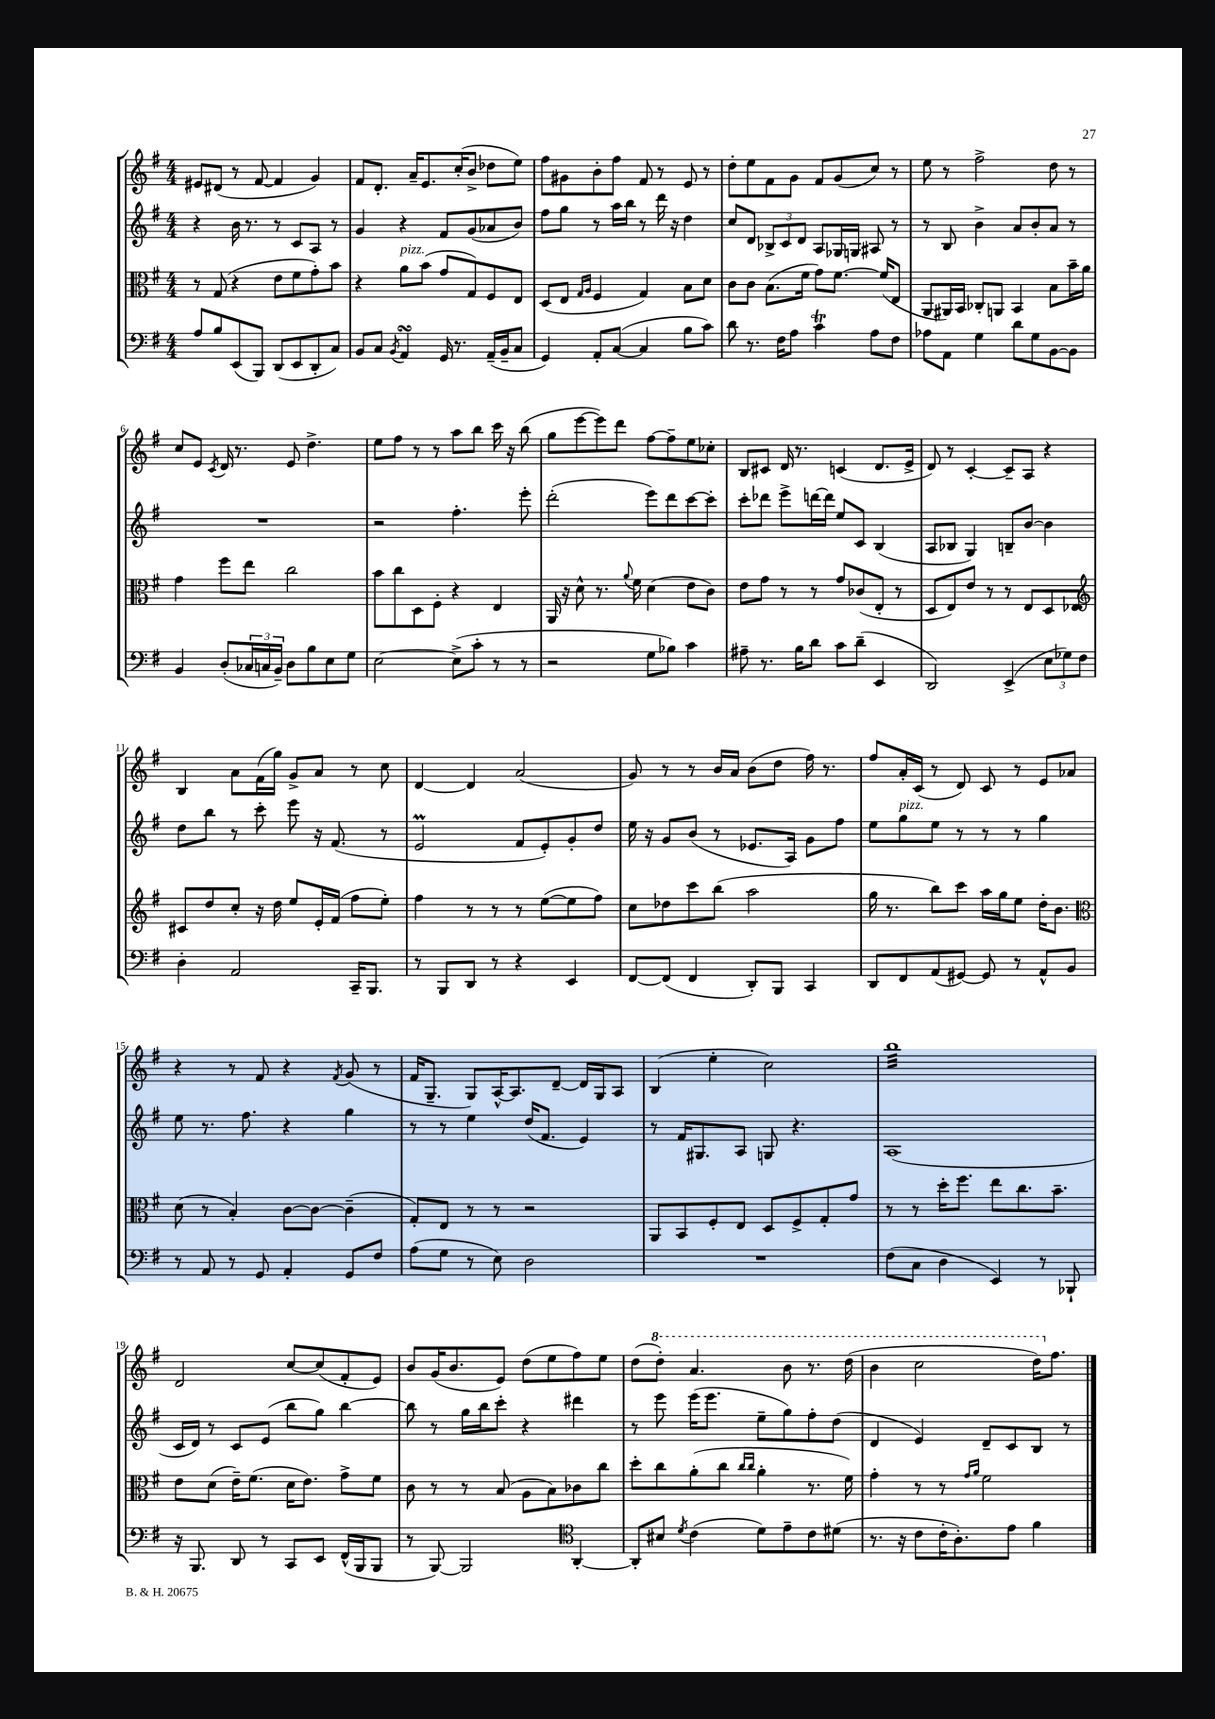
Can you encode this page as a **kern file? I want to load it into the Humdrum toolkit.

**kern	**kern	**kern	**kern
*part4	*part3	*part2	*part1
*staff4	*staff3	*staff2	*staff1
*clefF4	*clefC3	*clefG2	*clefG2
*k[f#]	*k[f#]	*k[f#]	*k[f#]
*M4/4	*M4/4	*M4/4	*M4/4
=1	=1	=1	=1
8A/L	8r	4r	8e#X/L
8B/	(8G/	.	(8d#X/J
(8EE/	4r	16b\	8r
.	.	8.r	.
8BBB/J)	.	.	[8f#/
(8DD/L	8e\L	8r	4f#/]
8EE/	8f#\	8c/L	.
8DD'/	8g'\)	8A/J	4g/)
8C/J)	8b\J	8r	.
=2	=2	=2	=2
8BB/L	4r	4g/	8f#/L
8C/J	.	.	8.d'/J
8qBB/	.	.	.
!	!LO:TX:a:i:t=pizz.	!	!
4AAsSSS/	8a\L	4r	.
.	.	.	16a~/KL
.	(8b\J	.	8.e/
16GG/	8g/L	8f#/L	.
8.r	.	.	(16cc'/K
.	8G/)	(8g/	8b^/J
(16AA~/LL	8F#/	8a-X/	8dd-X\L
16BB~/J	.	.	.
8C/J	8E/J	8b/J)	8ee\J)
=3	=3	=3	=3
4GG/)	(8D/L	8ff#\L	8ff#\L
.	8E/J	8gg\J	8g#X\
.	16qqG/LL	.	.
.	16qqA/JJ	.	.
8AA'/L	4F#/	8r	8b'\
([8C/J	.	16aa\LL	8ff#\J
.	.	16bb\JJ	.
4C/]	4G/)	8r	8f#/
.	.	16ddd\	8r
.	.	16r	.
8B\L	8B\L	4dd\	8e/
8c\J)	8d\J	.	8r
=4	=4	=4	=4
8d\	8c\L	8cc/L	8dd'\L
8.r	8c\J	8d/J	8ee\
.	(8.B\L	12B-X^/L	8f#\
16F#\KL	.	.	.
.	.	12c/	.
8A\J	.	.	8g\J
.	.	12d/J	.
.	16f#\Jk	.	.
4cT\	8g\L)	8A/L	8f#/L
.	[8.f#\J	16G-X/L	(8g/
.	.	16Gn/JJ	.
8A\L	.	8A#X/	8cc/J)
.	(16f#/KL]	.	.
8F#\J	8E/J	8r	8r
=5	=5	=5	=5
8A-X\L	8AA/L	8r	8ee\
8AA\J	16AA#X/L)	8B/	8r
.	16BB/JJ	.	.
4G\	8C-X'/L	4b^\	2ff#^\
.	8AAn/J	.	.
8d\L	4BB/	8a/L	.
8G\	.	8b'/	.
[8BB\	8B\L	8a/J	8dd\
8BB\J]	16b~\L	8r	8r
.	16a\JJ	.	.
!!LO:LB:g=z
=6	=6	=6	=6
4BB/	4g\	1r	8cc/L
.	.	.	8e/J
.	.	.	8qc/
(8D'/L	8ff#\L	.	16d/
.	.	.	8.r
24C-X/L	8ee\J	.	.
24Cn/	.	.	.
24BB~/JJ)	.	.	.
8D\L	2cc\	.	8e/
8B\	.	.	4.dd^\
8E\	.	.	.
8G\J	.	.	.
=7	=7	=7	=7
[2E\	8b\L	2r	8ee\L
.	8cc\	.	8ff#\J
.	8D\	.	8r
.	8F#'\J	.	8r
(8E^\L]	4r	4.ff#'\	8aa\L
8c'\J	.	.	8bb\J
8r	4E/	.	16ccc\
.	.	.	16r
8r	.	8eee'\	(8bb\
=8	=8	=8	=8
2r	16AA/	(2ddd'\	8gg\L
.	16r	.	.
.	8d^^\	.	[8eee\
.	8.r	.	8eee\])
.	.	.	8ddd\J
.	8qqa/	.	.
.	16f#\	.	.
8G\L	(4d\	8eee\L)	[8ff#\L
8B-X\J)	.	8ddd\	8ff#~\]
4c\	8e\L	[8ccc\	8ee\
.	8c\J)	8ccc'\J]	8cc-X'\J
=9	=9	=9	=9
8A#X~\	8e\L	8ccc'\L	8B/L
8.r	8g\J	8ddd-X\J	8c#X/J
.	8r	8eee^\L	16d/
16B\KL	.	.	8.r
8d\J	8r	[16dddn\L	.
.	.	16ddd\JJ]	.
8c\L	8g/L	8ee/L	(4cn/
(8d~\J	(8c-X/	8c/J	.
4EE/	8E'/J	(4B/	8.d/L
.	8r	.	.
.	.	.	16e^/Jk
=10	=10	=10	=10
2DD/)	8D/L	8A/L	8d/)
.	8E/)	8B-X/J	8r
.	8e/J	4G/)	[4c'/
.	8r	.	.
(4EE^/	8r	8Bn~/L	8c~/L]
.	8E/L	[8b/J	8A/J
12E\L	8D/	4b\]	4r
12G-X\)	.	.	.
.	8E-X/J	.	.
12F#\J	.	.	.
!!LO:LB:g=z
=11	=11	=11	=11
*	*clefG2	*	*
4D'\	8c#X/L	8dd\L	4B/
.	8dd/	8bb\J	.
2AA/	8cc'/J	8r	8a\L
.	16r	8ccc'\	(16f#\L
.	16dd\	.	16gg\JJ)
.	8ee/L	8eee\	8g^/L
.	16e'/L	16r	8a/J
.	(16f#/JJ	(8.f#/	.
16CC~/KL	8ff#\L	.	8r
8.BBB/J	.	.	.
.	8ee'\J)	8r	8cc\
=12	=12	=12	=12
8r	4ff#\	2eM/	[4d/
8BBB/L	.	.	.
8DD/J	8r	.	4d/]
8r	8r	.	.
4r	8r	8f#/L	(2a/
.	([8ee\L	8e'/)	.
4EE/	8ee\]	8g'/	.
.	8ff#\J)	8dd/J	.
=13	=13	=13	=13
[8FF#/L	8cc\L	16ee\	8g/)
.	.	16r	.
(8FF#/J]	8dd-X\	8g/L	8r
4FF#/	8ccc\	(8b/J	8r
.	(8bb\J	8r	16b/LL
.	.	.	16a/JJ
8DD'/L)	2aa\	8.e-X/L	(8b\L
8BBB/J	.	.	8dd\J
.	.	16A/Jk)	.
4CC/	.	8g\L	16ff#\)
.	.	.	8.r
.	.	8ff#\J	.
=14	=14	=14	=14
8DD/L	16gg\	8ee\L	8ff#/L
.	8.r	.	.
!	!	!LO:TX:a:i:t=pizz.	!
8FF#/	.	8gg\	16a'/L
.	.	.	(16c/JJ
(8AA/	8bb\L)	8ee\J	8r
[8GG#X/J)	8ccc\J	8r	8d/)
8GG#/]	16aa\LL	8r	8c/
.	16gg\J	.	.
8r	8ee\J	8r	8r
8AA^^/L	16dd'\KL	4gg\	8e/L
.	8.b\J	.	.
8BB/J	.	.	8a-X/J
!!LO:LB:g=z
=15	=15	=15	=15
*	*clefC3	*	*
8r	(8d\	8ee\	4r
8AA/	8r	8.r	.
8r	4B'/)	.	8r
.	.	8.ff#\	.
8GG/	.	.	8f#/
4AA'/	[8c\L	4r	4r
.	8c\J_	.	.
.	.	.	8qf#/
8GG/L	(4c~\]	4gg\	(8g/
8F#/J	.	.	8r
=16	=16	=16	=16
(8A\L	8G'/L)	8r	16f#/KL
.	.	.	8.G~/J
8G\J	8E/J	8r	.
8r	8r	4ee\	8G/L)
8E\)	8r	.	[16A^^/K
.	.	.	8.A/]
2D\	2r	(16dd/KL	.
.	.	8.f#/J	.
.	.	.	[8d~/J
.	.	4e/)	16d/LL]
.	.	.	16G/J
.	.	.	8A/J
=17	=17	=17	=17
1r	8AA/L	8r	(4B/
.	8BB/	16f#/KL	.
.	.	8.G#X/	.
.	8F#'/	.	4ee'\
.	8E/J	8A/J	.
.	8D/L	8Gn/	2cc\)
.	8F#^/	4.r	.
.	8G'/	.	.
.	8g/J	.	.
=18	=18	=18	=18
*	*	*	*tremolo
(8F#\L	8r	(1A	32bbLLL
.	.	.	32bb
.	.	.	32bb
.	.	.	32bb
8C\J	8r	.	32bb
.	.	.	32bb
.	.	.	32bb
.	.	.	32bb
4D\	16dd'\KL	.	32bb
.	.	.	32bb
.	8.ff#\J	.	32bb
.	.	.	32bb
.	.	.	32bb
.	.	.	32bb
.	.	.	32bb
.	.	.	32bb
4EE/)	8ee\L	.	32bb
.	.	.	32bb
.	.	.	32bb
.	.	.	32bb
.	8.cc\	.	32bb
.	.	.	32bb
.	.	.	32bb
.	.	.	32bb
8r	.	.	32bb
.	.	.	32bb
.	8.b~\J	.	32bb
.	.	.	32bb
8BBB-X`/	.	.	32bb
.	.	.	32bb
.	.	.	32bb
.	.	.	32bbJJJ
*	*	*	*Xtremolo
!!LO:LB:g=z
=19	=19	=19	=19
16r	8e\L	16c/LL	2d/
8.BBB/	.	16d/JJ)	.
.	(8d\J	8r	.
8DD/	16e~\KL)	8c/L	.
.	(8.f#\J	.	.
8r	.	(8e/J	.
8CC/L	16d\KL	8bb\L	[8cc/L
.	8.e\J)	.	.
8EE/J	.	8gg\J)	(8cc/]
(16FF#^^/LL	8g^\L	[4bb\	8f#'/
16BBB/J	.	.	.
8BBB/J	8f#\J	.	8e/J)
=20	=20	=20	=20
8r	8c\	8bb\]	8b/L
[8BBB/)	8r	8r	(16g/K
.	.	.	8.b/
2BBB/]	8r	16gg\LL	.
.	.	16bb\J	.
.	(8B/	8ccc'\J	8e/J)
.	8A\L	4r	(8dd\L
.	8B\)	.	8ee\
*clefC4	*	*	*
[4AA'/	8c-X\	4ddd#X\	8ff#\)
.	8cc\J	.	8ee\J
=21	=21	=21	=21
8AA'/L]	8dd'\L	8r	(8dd\L
*	*	*	*8va
8B#X/J	8cc\	8eee\	8ddd'\J)
8qd/	.	.	.
(4c\	(8a'\	(16eee\KL	4.aa/
.	.	8.eee\J	.
.	8cc\J	.	.
.	16qqcc/LL	.	.
.	16qqcc/JJ	.	.
8d\L)	4a'\	8ee~\L	.
8e~\	.	8gg\)	8bb\
8c\	8.r	8ff#'\	8.r
(8d#X\J	.	(8dd\J	.
.	16f#\)	.	(16ddd\
=22	=22	=22	=22
8.r	4g'\	4d/	4bb\
16r	.	.	.
8c\L	8r	4e/)	2ccc\
16c'\K	8r	.	.
8.A'\)	.	.	.
.	16qqg/LL	.	.
.	16qqa/JJ	.	.
.	2f#\	8d~/L	.
8e\J	.	8c/	.
4f#\	.	8B/J	16ddd\KL)
*	*	*	*X8va
.	.	.	8.ff#\J
.	.	8r	.
==	==	==	==
*-	*-	*-	*-
